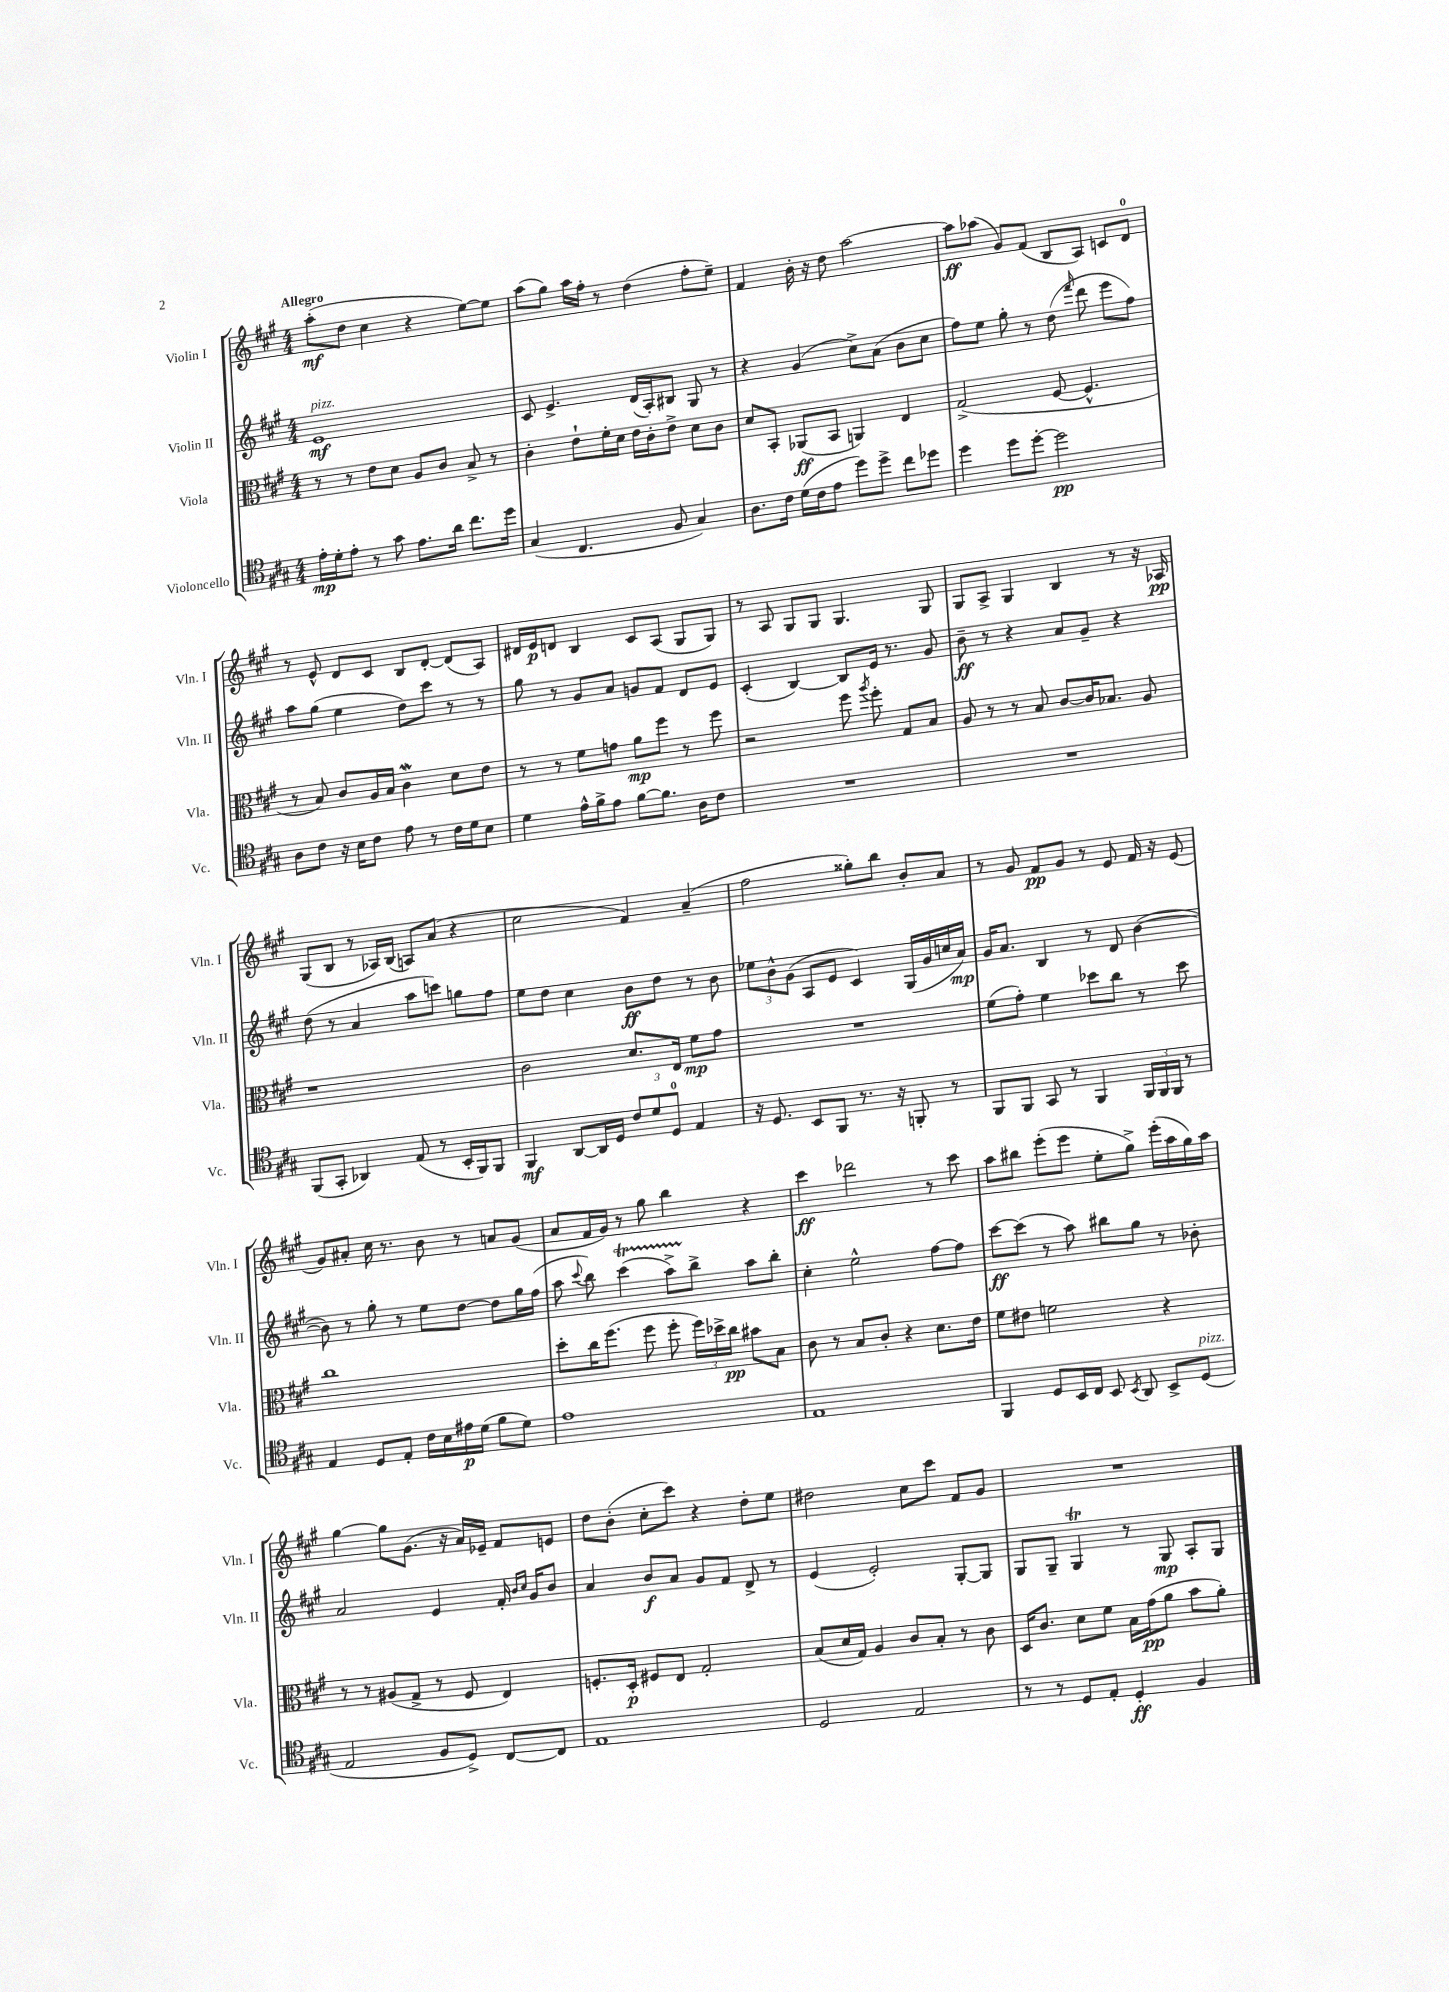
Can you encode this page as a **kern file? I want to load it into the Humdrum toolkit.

**kern	**kern	**kern	**kern
*staff4	*staff3	*staff2	*staff1
*clefC4	*clefC3	*clefG2	*clefG2
*k[f#c#g#]	*k[f#c#g#]	*k[f#c#g#]	*k[f#c#g#]
*M4/4	*M4/4	*M4/4	*M4/4
16e'	8r	1e	(8aa'
16d'	.	.	.
8e'	8r	.	8dd
8r	8e	.	4cc#
8g#	8d	.	.
8.e	8A	.	4r
.	8c#	.	.
16a	.	.	.
8.cc#	8B^	.	[8ee)
.	8r	.	8ee]
16dd	.	.	.
=	=	=	=
(4G#	4c#'	8c#	(8aa
.	.	4.e^	8gg#)
4.C#	8e`	.	16aa
.	.	.	16ff#'
.	16f#'	.	8r
.	16d	.	.
.	16e	(16d	(4dd
.	16c#'	16A')	.
8F#	8e^	8B#	.
4G#)	8d	8G#	8ff#'
.	8c#	8r	8ee~)
=	=	=	=
8.A	8d	4r	4f#
.	8BB'	.	.
16c#	.	.	.
(16d	(8AA-	(4g#	16b'
16c#	.	.	16r
8e	8BB	.	8dd
8dd)	4AA)	8cc#^)	[2aa
8dd^	.	(8a	.
8cc#	4E	8b	.
8dd-	.	8cc#	.
=	=	=	=
4dd	(2G#^	8ff#)	8aa]
.	.	8ee	(8aa-
8dd	.	8gg#'	8g#)
[8dd'	.	8r	(8f#
2dd]	[8F#	(8dd	8B
.	.	16qqfff#	.
.	4.F#^^]	8ddd	8A)
.	.	8eee	8c
.	.	8ff#)	8d
=	=	=	=
8A	8r	8aa	8r
8c#	8B)	(8gg#	8e^^
16r	8c#	4ee	8d
16B	.	.	.
8c#	16A	.	8c#
.	16B	.	.
8e	4c#	8dd)	8B
8r	.	8ccc#	[8d'
16c#	8d	8r	(8d]
16d	.	.	.
8B	8e	8r	8A)
=	=	=	=
4d	8r	8gg#	16d#
.	.	.	16e
.	8r	8r	8d
16e^^	8f#	8g#	4B
16f#^	.	.	.
8e	8g	8a	.
[8f#	8a	8g	8c#
8.f#]	8ff#	8f#	(8A
.	8r	8d	8G#
16A	.	.	.
8c#	8ff#	8e	8G#)
=	=	=	=
1r	2r	(4c#'	8r
.	.	.	8A
.	.	[4B)	8G#
.	.	.	8G#
.	8ff#	8B]	4.G#
.	8qaa	.	.
.	8ff#'	16e	.
.	.	8.r	.
.	8G#	.	.
.	8B	8g#	8G#
=	=	=	=
1r	8A	8b~	8G#
.	8r	8r	8A^
.	8r	4r	4G#
.	8B	.	.
.	[8c#	8a	4B
.	16c#]	8g#~	.
.	8.B-	.	.
.	.	4r	8r
.	8A	.	16r
.	.	.	16A-
=	=	=	=
(8FF#	1r	(8dd	(8G#
8GG#'	.	8r	8B
4AA-)	.	4a	8r
.	.	.	16A-)
.	.	.	(16B
(8E	.	8aa	8A)
8r	.	8ccc)	(8a
16BB'	.	8gg	4r
16FF#)	.	.	.
8FF#	.	8ff#	.
=	=	=	=
4FF#	2c#	8ee	2cc#
.	.	8dd	.
[8AA	.	4cc#	.
16AA]	.	.	.
16D	.	.	.
12c#	8.d	8b	4f#)
12d	.	.	.
.	.	8dd	.
12D	.	.	.
.	16E	.	.
4E	8f#	8r	(4a~
.	8g#	8b	.
=	=	=	=
16r	1r	12ee-	2ff#
8.D	.	.	.
.	.	12b^^	.
.	.	(12g#	.
8BB	.	8A	.
8FF#	.	8e	.
8.r	.	4c#)	8gg##')
.	.	.	8bb
16r	.	.	.
8FF'	.	(16G#	8b'
.	.	16g#	.
8r	.	16cc	8a
.	.	16a)	.
=	=	=	=
8FF#	(8f#	16g#	8r
.	.	8.a	.
8FF#	8g#')	.	8g#
8GG#	4f#	4B	8f#
8r	.	.	8g#
4FF#	8dd-	8r	8r
.	8cc#	8d	8e
24FF#	8r	([4b	16f#
24FF#	.	.	.
.	.	.	16r
24FF#	.	.	.
8r	8dd-	.	(8e
=	=	=	=
4E	1cc#	8b])	8g#)
.	.	8r	8a#'
8D	.	8gg#'	16cc#
.	.	.	8.r
8E'	.	8r	.
16c#	.	8ee	8b
16B	.	.	.
16e#	.	[8dd	8r
(16d	.	.	.
8f#	.	8dd]	8a
8d)	.	16gg#	(8g#
.	.	(16ff#	.
=	=	=	=
1e	8dd'	8aa	8a
.	.	8qqccc#	.
.	16cc#	8bb)	16f#
.	(8.ff#	.	16g#)
.	.	(4ccc#	8r
.	8ff#	.	8gg#
.	8ff#'	8aa^)	4bb
.	24ff#)	8bb^	.
.	24dd-^	.	.
.	24cc#	.	.
.	8b#	8aa	4r
.	8B	8bb'	.
=	=	=	=
1E	8c#	4cc#'	4ccc#
.	8r	.	.
.	8B	2ee^^	2ddd-
.	8c#'	.	.
.	4r	.	.
.	8.d	[8ff#	8r
.	.	8ff#]	8ccc#
.	16e	.	.
=	=	=	=
4FF#	8f#	[8ccc#	8aa
.	8e#	(8ccc#]	8bb#
8D	2f	8r	(8eee'
16BB	.	8aa)	8eee
16C#	.	.	.
8BB	.	8bb#	8ee'
8qBB	.	.	.
8AA	.	8gg#	8gg#^)
8BB^	4r	8r	(16eee'
.	.	.	16aa
(8D	.	8b-'	16gg#)
.	.	.	16aa
=	=	=	=
2E	8r	2a	[4gg#
.	8r	.	.
.	(8A#	.	8gg#]
.	8G#^	.	(8.g#
8F#	8r	4e	.
.	.	.	16r
8D^)	8F#	.	16a)
.	.	.	16e-~
[8C#	4E)	16f#'	8f#
.	.	16qqb	.
.	.	16qqcc#	.
.	.	16g#	.
8C#]	.	8b	8e
=	=	=	=
1E	8.F'	4a	8dd
.	.	.	(8b'
.	16D'	.	.
.	8F#	8b	8cc#'
.	8E	8a	8ccc#)
.	2G#'	8g#	4r
.	.	8f#	.
.	.	8d^	8dd'
.	.	8r	8ee
=	=	=	=
2D	(8B	(4e	2dd#
.	16d	.	.
.	16G#)	.	.
.	4A	2e')	.
2E	8c#	.	8cc#
.	8B'	.	8ccc#
.	8r	[8G#'	8f#
.	8c#	8G#]	8g#
=	=	=	=
8r	16D	8G#	1r
.	8.c#	.	.
8r	.	8G#~	.
8D	8d	4G#	.
8E'	8f#	.	.
4D'	16B	8r	.
.	(16g#	.	.
.	8a	8G#	.
4F#	8b	8A'	.
.	8a')	8G#	.
==	==	==	==
*-	*-	*-	*-
